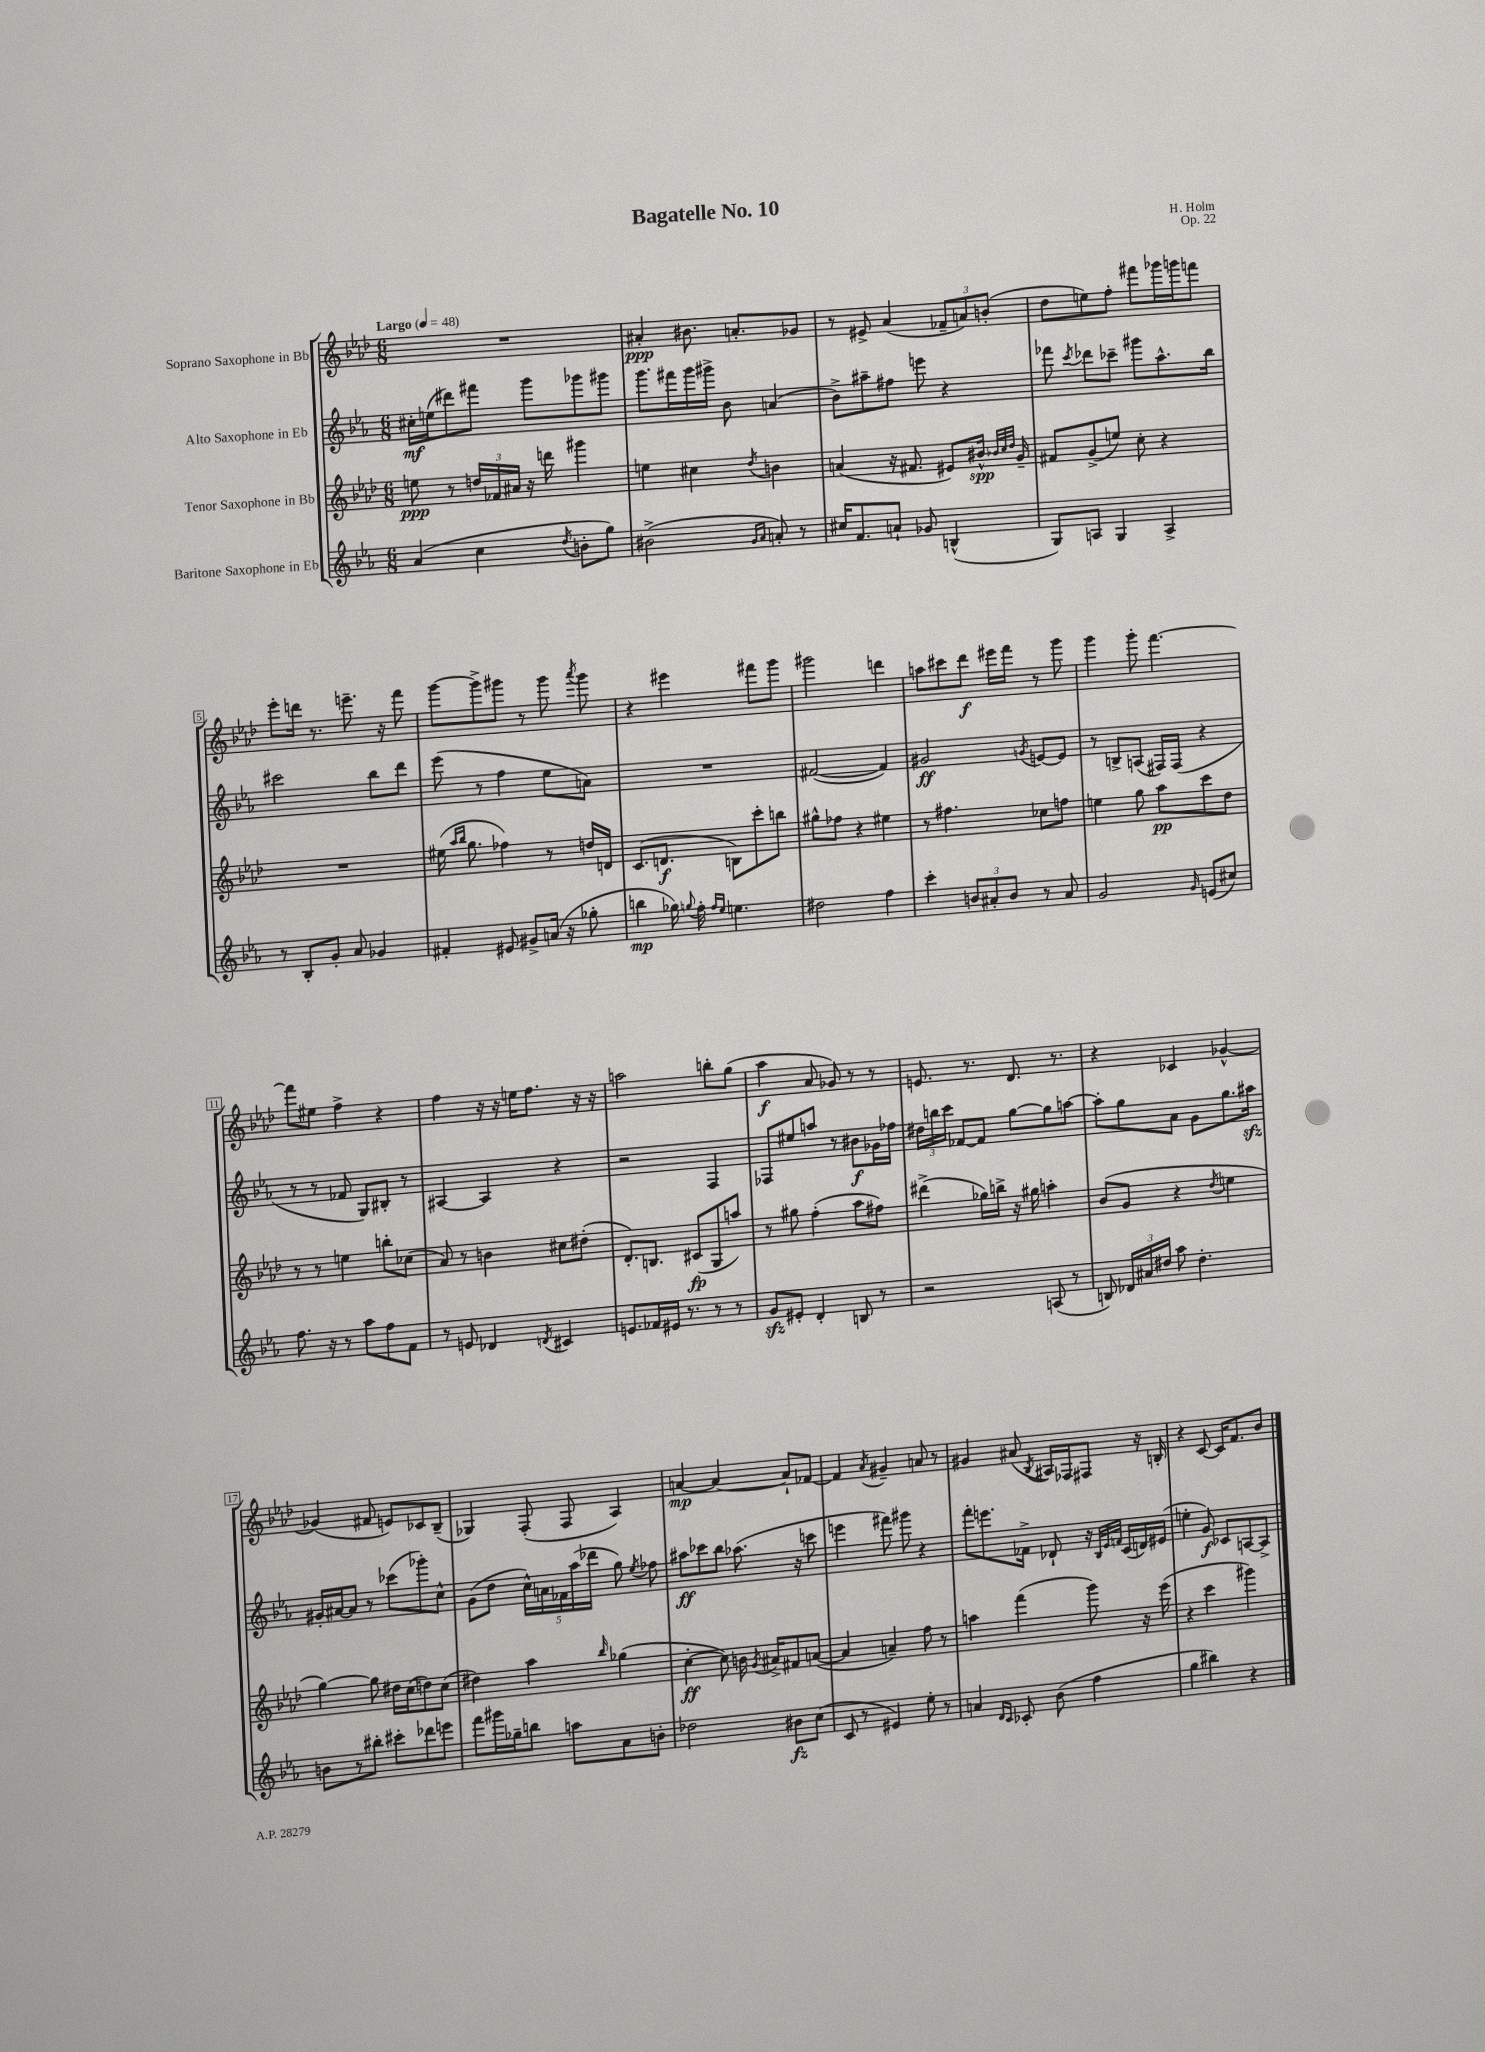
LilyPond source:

\header { title = "Bagatelle No. 10" composer = "H. Holm" opus = "Op. 22" }
<<
\new StaffGroup <<
\new Staff = "s0" \with { instrumentName = "Soprano Saxophone in Bb" } {
    \clef treble \key aes \major \numericTimeSignature \time 6/8 \tempo "Largo" 4 = 48
    \autoBeamOff R2. |
    ais'4-.\ppp bis'8. a'8.[-. ges'8] |
    r8 eis'8-> aes'4( \tuplet 3/2 { fes'8[-- a'8) b'8]-.( } |
    des''8[ e''8) f''8]-. fis'''8[ ges'''16 g'''16 f'''8] |
    ees'''8[-. d'''16] r8. e'''8.-- r16 f'''8 |
    g'''8[~ g'''8-> gis'''8] r8 gis'''8 \acciaccatura { aes'''8 } gis'''8 |
    r4 eis'''4 fis'''8[ g'''8] |
    gis'''2 d'''4 |
    a''8[ cis'''8 des'''8]\f eis'''16[ f'''16] r8 g'''8 |
    g'''4 g'''8-. f'''4.~ |
    f'''8[ eis''8] f''4-> r4 |
    f''4 r16 r16 e''16[ f''8.] r16 r16 |
    a''2 b''8[-. g''8]( |
    aes''4\f aes'8 ges'8) r8 r8 |
    e'8. r8. des'8. r8. |
    r4 ces'4 ges'4~-^ |
    ges'4( fis'8 e'8[) ces'8 bes8]--( |
    ges4) f8-.( f8 aes4) |
    a'4~\mp a'4~ a'8[-! fes'8]~ |
    fes'4 \acciaccatura { aes'8 } gis'4-- a'8 r8 |
    gis'4 ais'8( \acciaccatura { bes8 } ais16[) fes16 fis8] r16 b16-. |
    r4 c'8~ c'16[ f'8. bes'8] \bar "|." |
}
\new Staff = "s1" \with { instrumentName = "Alto Saxophone in Eb" } {
    \clef treble \key ees \major \numericTimeSignature \time 6/8
    \autoBeamOff cis''16[-.\mf e''16( dis'''8) fis'''8] g'''8[ ges'''8 gis'''8] |
    g'''8.[ fis'''16 g'''16 gis'''16]-> bes'8 a'4( |
    bes'8[->) ais''8-- fis''8] e'''8 r4 |
    fes'''8 \acciaccatura { c'''8 } des'''8[ ces'''8]-- gis'''8[ aes''8.-^ bes''16] |
    cis'''2 bes''8[ d'''8] |
    ees'''8( r8 f''4 ees''8[ a'8]) |
    R2. |
    fis'2~( fis'4) |
    gis'2\ff \acciaccatura { g'8 } e'8[~ e'8] |
    r8 b8[-> a8]( fis16[) fis16]( r4 |
    r8 r8 fes'8 g8[) bis8]-. r8 |
    ais4~ ais4 r4 |
    r2 f4 |
    fes8[ eis''8 a''8] r8 bis'8[\f ges'16 fes''16] |
    \tuplet 3/2 { dis''16[ b''16 c'''16] } fes'8[~ fes'8] g''8[~ g''8 a''8]~ |
    a''8[-. g''8 aes'8] g'8[ g''8. ais''16]\sfz |
    gis'16[-. ais'16~ ais'8] r8 ces'''8[( ges'''8-.) c''8]-^ |
    g'8[( d''8] \tuplet 5/4 { c''16[-^) a'16 fes'16 aes''16( des'''16] } g''8) \acciaccatura { ees''8 } fes''8 |
    ais''8[\ff ces'''8 bes''8] aes''8.( r16 c'''8 |
    e'''4 fis'''8) gis'''8 r4 |
    f'''8[-. e'''8. fes'16]-> des'8-! r16 \grace { bes32[ ees'32 f'32] } c'16[( d'16) eis'16]( |
    e''4-. g'8\f) ces'8[ a8~ a8]-> \bar "|." |
}
\new Staff = "s2" \with { instrumentName = "Tenor Saxophone in Bb" } {
    \clef treble \key aes \major \numericTimeSignature \time 6/8
    \autoBeamOff e''8\ppp r8 \tuplet 3/2 { d''16[ fes'16 ais'16] } r16 d'''16 gis'''4 |
    e''4 cis''4 \acciaccatura { des''8 } b'4 |
    a'4( r16 fis'8. eis'8[) bis'16]-^\spp \grace { bes'32[ c''32 des''32] } g'16-- |
    fis'8[ g'8->( e''8]) c''8-. r4 |
    R2. |
    eis''16( \grace { aes''16[ bes''16] } g''8. fes''4) r8 d''16[ d'16] |
    c'8.[( d'8.]\f b8[) c'''8-. b''8] |
    gis''8[-^ fes''8] r4 eis''4 |
    r8 fis''4. ces''8[ f''8] |
    e''4 g''8 aes''8[\pp c'''8 des''8] |
    r8 r8 e''4 b''8[-. ces''8]( |
    aes'8) r8 b'4 cis''8[ dis''8]-.( |
    des'8.[-.) b8.] cis'8[\fp( g8 a''8]) |
    r8 gis''8 f''4-.( aes''8[ fis''8]) |
    dis'''4->( ges''16[) b''16]-> r16 gis''16 a''4-. |
    bes'8[( g'8] r4 \acciaccatura { des''8 } e''4 |
    g''4~) g''8 dis''16[ c''16( d''8) c''8]( |
    dis''4) aes''4 \grace { bes''16 } ges''4( |
    c''4~-.\ff c''8) b'16 \acciaccatura { g'8 } ais'16[-> fis'8 a'8]~( |
    a'4 a'4--) f''8 r8 |
    a''4 f'''4( g'''8) r16 ees'''16( |
    r4 c'''4 gis'''4) \bar "|." |
}
\new Staff = "s3" \with { instrumentName = "Baritone Saxophone in Eb" } {
    \clef treble \key ees \major \numericTimeSignature \time 6/8
    \autoBeamOff aes'4( c''4 \acciaccatura { d''8 } b'8[-. g''8]) |
    bis'2->( \grace { g'16[ aes'16] } a'8-.) r8 |
    cis''16[ f'8. a'8]-! ges'8 b4-^( |
    g8[) a8] g4 a4-> |
    r8 bes8[-. g'8]-. aes'8 ges'4 |
    fis'4-. eis'8 gis'8[-> a'16]( r16 ges''8-. |
    b''4\mp ges''16) \appoggiatura { g''8 } f''16-. \grace { f''16[ ees''16] } e''4. |
    dis''2 f''4 |
    c'''4-. \tuplet 3/2 { b'8[ ais'8-. b'8] } r8 ais'8 |
    g'2 \grace { g'16 } e'8[( cis''8]) |
    f''8. r16 r8 aes''8[ f''8 f'8] |
    r8 e'8 des'4 \acciaccatura { d'8 } cis'4 |
    e'8.[ fes'16 eis'16] r8. r8 r8 |
    g'8[\sfz eis'8]-. d'4-. b8 r8 |
    r2 a8( r8 |
    b8) \tuplet 3/2 { des'16[ ais'16 dis''16] } aes''8 dis''4.-. |
    b'8[ r8 bis''8]-. cis'''8[-. des'''8 e'''8] |
    f'''8[ gis'''16 ges''16-- b''8] a''8[ aes'8 b'8]-. |
    des''2 bis'8[\fz c''8]( |
    c'8 r8 eis'4) ees''8-. r8 |
    a'4 \grace { d'16[ c'16] } ces'8-. bes'8( f''4 |
    g''4 bis''4) r4 \bar "|." |
}
>>
>>
\layout { \context { \Score \override BarNumber.stencil = #(make-stencil-boxer 0.1 0.3 ly:text-interface::print) } }
